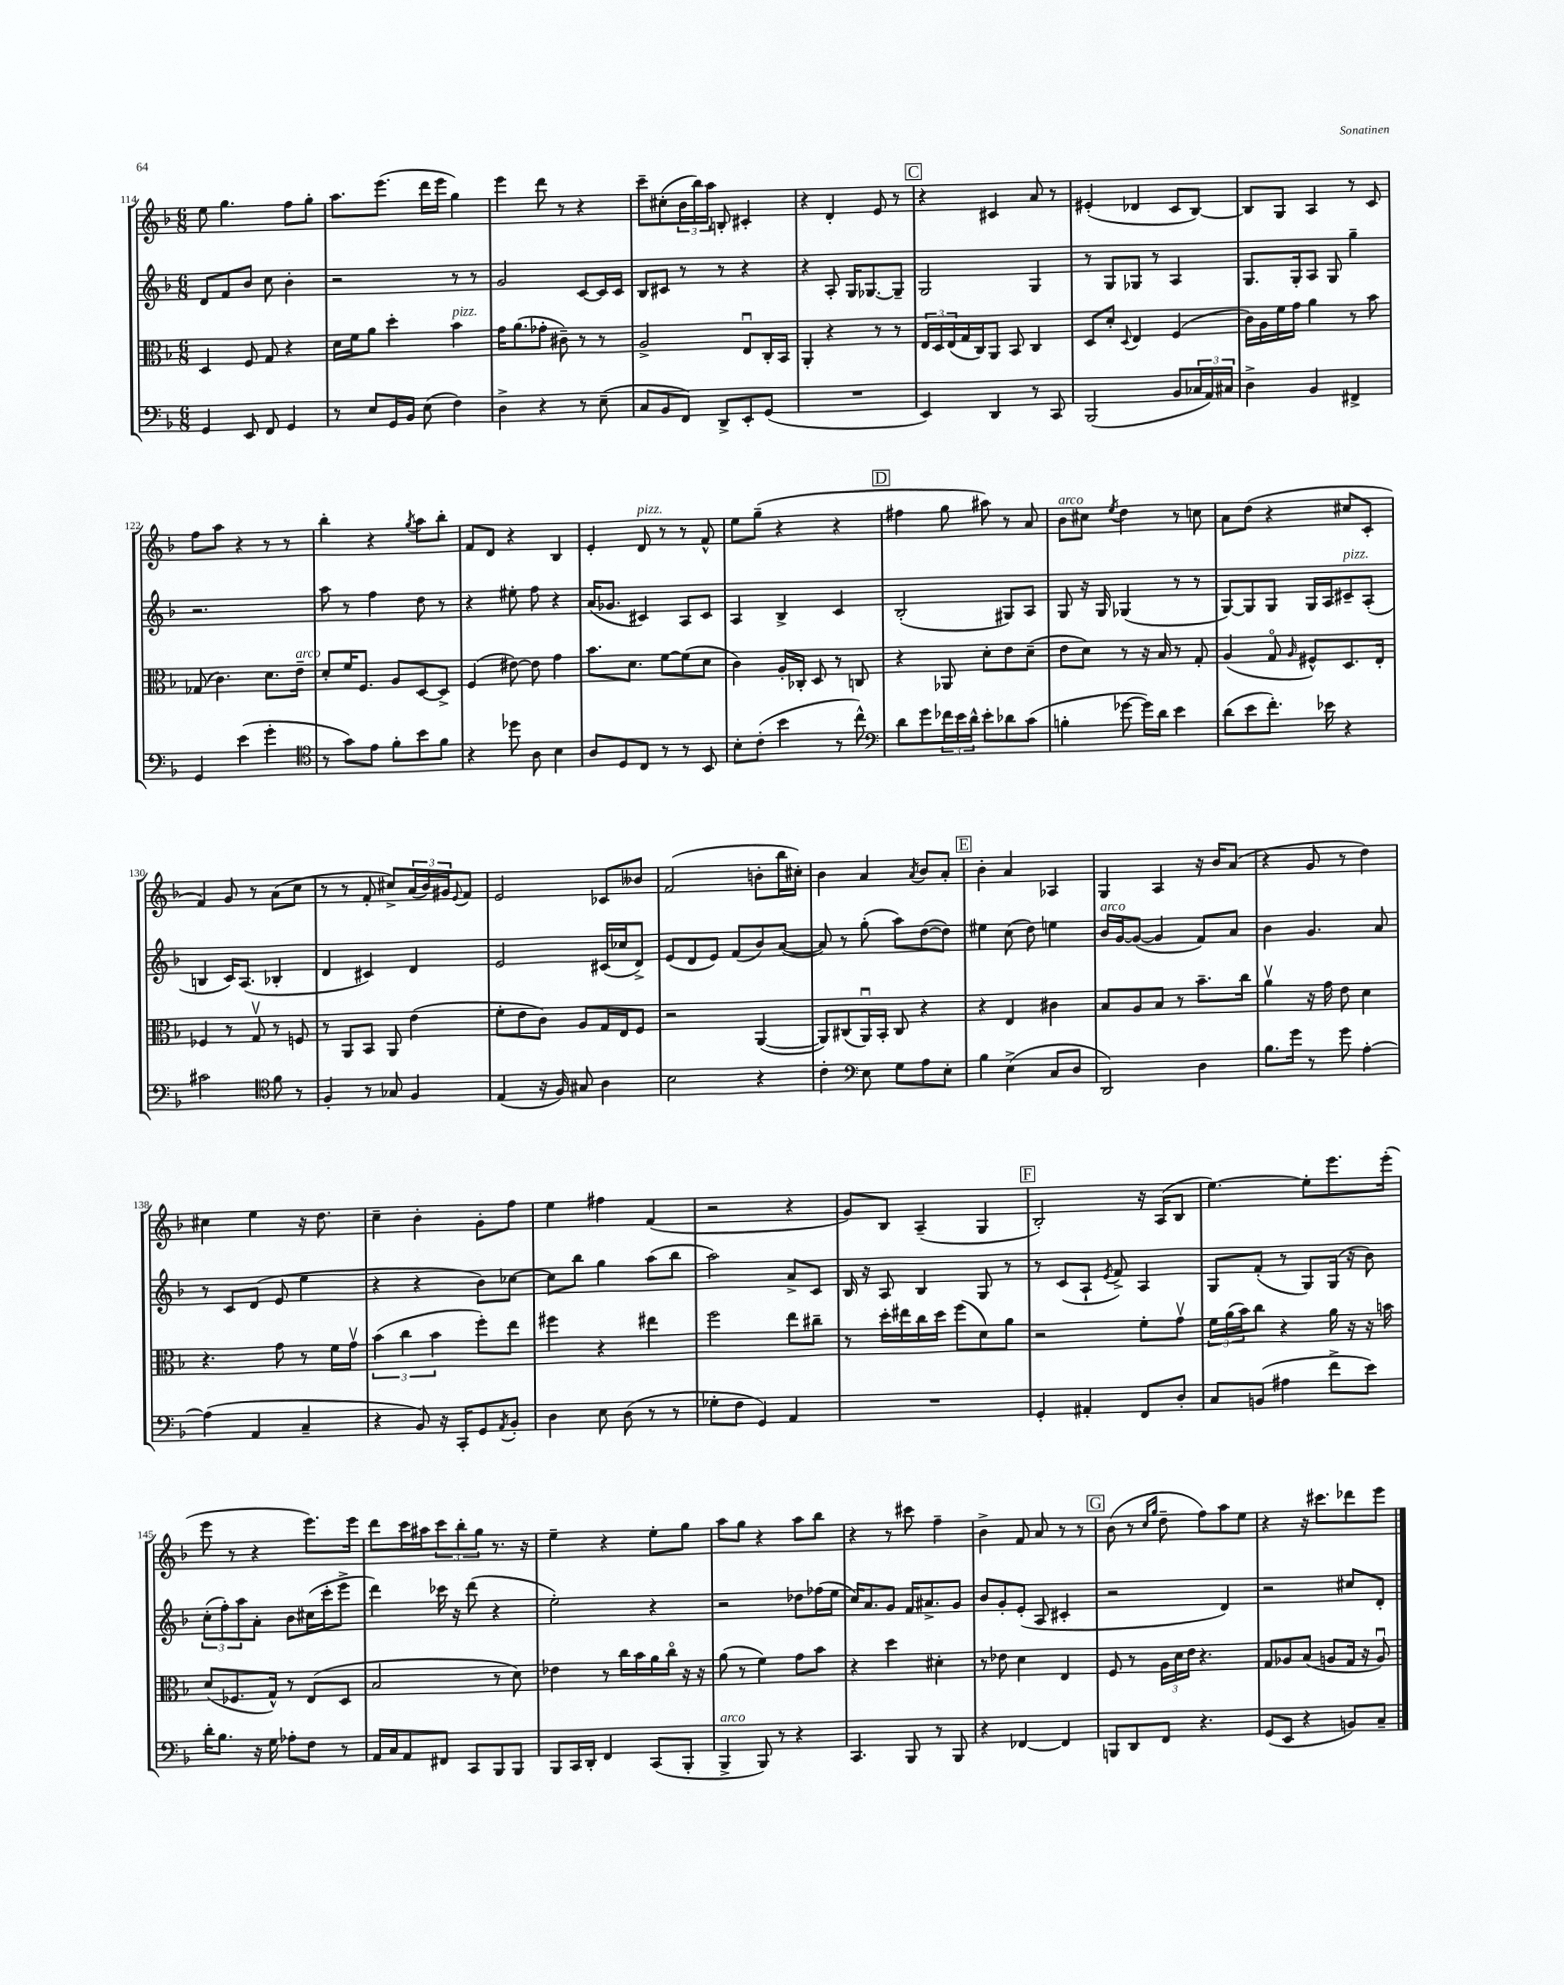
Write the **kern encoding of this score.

**kern	**kern	**kern	**kern
*staff4	*staff3	*staff2	*staff1
*clefF4	*clefC3	*clefG2	*clefG2
*k[b-]	*k[b-]	*k[b-]	*k[b-]
*M6/8	*M6/8	*M6/8	*M6/8
4GG	4D	8d	8ee
.	.	8f	4.gg
8EE	8F	8b-	.
8FF	8G	8cc	.
4GG	4r	4b-'	8ff
.	.	.	8gg'
=	=	=	=
8r	16d	2r	8.aa
.	16f	.	.
8E	8a	.	.
.	.	.	(8.eee
16GG	4dd'	.	.
16BB-	.	.	.
(8E	.	.	16ddd
.	.	.	16eee
4F)	4b-	8r	4gg)
.	.	8r	.
=	=	=	=
4D^	16g	2g	4eee
.	(8.a	.	.
4r	8g-'	.	8ddd
.	8c#~)	.	8r
8r	8r	[8c	4r
(8E~	8r	16c]	.
.	.	16c	.
=	=	=	=
8C	2A^	8B-	8ccc~
8BB-	.	8c#	(8cc#'
8FF)	.	8r	24b-
.	.	.	24bb-)
.	.	.	24aa
8DD^	.	8r	8B'
8EE'	8Eu	4r	4c#'
(8GG	16C'	.	.
.	16BB-	.	.
=	=	=	=
2.r	4AA'	4r	4r
.	4r	8A'	4d'
.	.	16G	.
.	.	[8.G-	.
.	8r	.	8e
.	8r	8G-~]	8r
=	=	=	=
4EE)	24E	2G	4r
.	24D	.	.
.	(24E	.	.
.	16G	.	.
.	16C)	.	.
4DD	8AA	.	4c#
.	8BB-	.	.
8r	4C	4G	8a
8CC	.	.	8r
=	=	=	=
(2BBB-	8D	8r	(4e#'
.	8d'	8G	.
.	8qqD	.	.
.	4E	8G-	4d-
.	.	8r	.
8BB-	(4F	4A	8c
24C-	.	.	[8B-)
24AA)	.	.	.
24C#	.	.	.
=	=	=	=
4D^	16c)	8.G	8B-]
.	16A	.	.
.	16f	.	8G
.	16g	16G'	.
4BB-	4a	8A	4A
.	.	8G	.
4FF#^	8r	4gg~	8r
.	8b-	.	8c
=	=	=	=
4GG	(8G-	2.r	8ff
.	4.c)	.	8aa
(4e	.	.	4r
4g'	8.d	.	8r
.	.	.	8r
.	16e~	.	.
=	=	=	=
*clefC4	*	*	*
8r	8d'	8aa	4bb-'
8g)	16f	8r	.
.	8.F	.	.
8e	.	4ff	4r
8f'	8A	.	.
.	.	.	8qgg
8b-	[8D	8dd	8aa
8f	8D^]	8r	8bb-'
=	=	=	=
4r	(4F	4r	8f
.	.	.	8d
8dd-	[8e#)	8ee#'	4r
8A	8e#]	8ff	.
4B-	4g	4r	4B-
=	=	=	=
8A	8.b-	(16a	4e'
.	.	8.g-	.
8D	.	.	.
.	8.d	.	.
8C	.	4c#)	8d
8r	[8f	.	8r
8r	(8f]	8A	8r
8BB-	8d	8c#	8f^^
=	=	=	=
8B-'	4c)	4A	8ee
(8c'	.	.	(8gg~
4b-	16A'	4B-^	4r
.	16C-'	.	.
.	8D	.	.
8r	8r	4c	4r
8cc^^)	8C	.	.
=	=	=	=
*clefF4	*	*	*
8d	4r	(2B-'	4ff#
8g	.	.	.
24f-	8AA-	.	8gg
24e	.	.	.
24d^^	.	.	.
8e'	8d'	.	8aa#)
8d-	8e	8G#)	8r
(8c	(8d~	8A	8a
=	=	=	=
4B'	8e	8G	8b-
.	8d)	16r	8cc#
.	.	16G	.
.	.	.	8qee
[8g-	8r	(4G-	4dd
16g-])	16r	.	.
16d	16B-	.	.
4e	8r	8r	8r
.	8G'	8r	8cc
=	=	=	=
(8d	(4A	[8G)	8a
8e	.	8G]	(8dd
8.f')	8Go	8G	4r
.	16qqA	.	.
.	8F#^^)	16G	.
16e-	.	16A	.
4r	8.D	8c#~	8cc#
.	.	(8A'	8c'
.	16E'	.	.
=	=	=	=
2c#	4F-	4B	4f)
.	8r	16c)	8g
.	.	(8.A	.
.	8Gv	.	8r
*clefC4	*	*	*
8f	8r	4B-'	(8a
8r	8F	.	8cc
=	=	=	=
4F'	8r	4d	8r
.	8AA	.	8r
8r	8BB-	4c#)	8f'
8G-	8AA	.	8cc#^)
4F	(4e	4d	(24a
.	.	.	24b-)
.	.	.	24g#
.	.	.	8qqe
.	.	.	8f
=	=	=	=
(4E	8f'	2e	2e
.	8e	.	.
16r	8c)	.	.
16F)	.	.	.
8G#	8A	.	.
4A	16G	(16c#	8c-
.	16E	16cc-	.
.	8F	8d^)	8b--
=	=	=	=
2B-	2r	(8e	(2f
.	.	8d	.
.	.	8e)	.
.	.	(8f	.
4r	([4AA	8b-)	8b'
.	.	([8a	16bb-
.	.	.	16cc#')
=	=	=	=
4c'	8AA])	8a])	4b-
.	(8C#	8r	.
*clefF4	*	*	*
8E	16AAu)	(8gg'	4a
.	16BB-'	.	.
8G	8C#	8aa)	.
.	.	.	8qa
8A	4r	([8dd	8b-
8E'	.	8dd])	8a'
=	=	=	=
4B-	4r	4ee#	4b-'
(4E^	4E	(8cc	4a
.	.	8dd)	.
8C	4c#	4ee	4A-
8D	.	.	.
=	=	=	=
2DD)	8B-	16b-	4G
.	.	[16g	.
.	8A	(8g_	.
.	8B-	4g]	4A
.	8r	.	.
4D	8.b-~	8f)	16r
.	.	.	16b-
.	.	8a	(8a
.	16cc	.	.
=	=	=	=
8.B-	4av	4b-	4r
16g	.	.	.
8r	16r	4.g	8g
.	16g	.	.
8g	8e	.	8r
[4A'	4d	.	4dd)
.	.	8a	.
=	=	=	=
(4A]	4.r	8r	4cc#
.	.	8c	.
4AA	.	(8d	4ee
.	8g	8e	.
4C~	8r	4ee	16r
.	.	.	8.dd
.	16f	.	.
.	16gv	.	.
=	=	=	=
4r	(6b-	4r	4cc~
.	6cc	.	.
8BB-)	.	4r	4b-'
.	6b-	.	.
16r	.	.	.
16CC'	.	.	.
8GG	8ff')	8b-)	8g'
8qAA	.	.	.
8BB-'	8ee	[8cc-	8ff
=	=	=	=
4D	4ff#	8cc-]	4ee
.	.	8bb-	.
8E	4r	4gg	4ff#
(8D	.	.	.
8r	4ee#	(8aa	(4f
8r	.	8bb-	.
=	=	=	=
8G-'	2ff	2aa)	2r
8F	.	.	.
4GG)	.	.	.
4AA	8ee	8a^	4r
.	8cc#~	8c	.
=	=	=	=
2.r	8r	16B-	8g)
.	.	16r	.
.	16dd'	8A	8B-
.	16ee#	.	.
.	16cc	4B-	(4A~
.	16dd	.	.
.	(8ff	.	.
.	8d)	8G	4G
.	8a	8r	.
=	=	=	=
4GG'	2r	8r	2B-')
.	.	(8c	.
4AA#'	.	8A`	.
.	.	8qe	.
.	.	8f^)	.
8FF	8f'	4A	16r
.	.	.	(16A
8D'	8gv	.	8B-
=	=	=	=
8C	24f	8G	[4.ee)
.	(24a	.	.
.	24b-)	.	.
(8BB	8cc	(8f'	.
4A#	4r	8r	.
.	.	8G)	8ee']
8f^	16a	(16G	8.eee
.	16r	16r	.
8e)	16r	8b-)	.
.	16b	.	(16eee'
=	=	=	=
16d'	(8d	(12cc'	8eee
8.B-	.	.	.
.	.	12ff')	.
.	8.F-	.	8r
.	.	12aa	.
16r	.	8a'	4r
16G	16G^^)	.	.
8A-'	8r	8b-	.
8F	(8E	(16cc#	8.eee)
.	.	16ccc'	.
8r	8D	8eee^	.
.	.	.	16eee
=	=	=	=
16AA	2B-	4ddd)	8ddd
16C	.	.	.
8AA	.	.	16ccc
.	.	.	16aa#
8FF#	.	16ccc-	12ccc
.	.	16r	.
.	.	.	12bb-'
8CC	.	(8ddd	.
.	.	.	12gg
8BBB-	8r	4r	8.r
8BBB-	8d)	.	.
.	.	.	16r
=	=	=	=
8BBB-	4e-	2ee')	4ee~
16CC	.	.	.
16DD'	.	.	.
4FF	8r	.	4r
.	16cc	.	.
.	16b-	.	.
(8CC	16a	4r	8ee'
.	16cco	.	.
8BBB-'	16r	.	8gg
.	16r	.	.
=	=	=	=
4BBB-^	(8a	2r	8aa
.	8r	.	8gg
8BBB-)	4f)	.	4r
8r	.	.	.
4r	8g	8dd-	8aa
.	8b-	(16ff-	8bb-
.	.	16ee	.
=	=	=	=
4.CC	4r	16cc)	4r
.	.	8.a	.
.	4dd	8g	8r
8BBB-	.	16f	8ccc#
.	.	8.a#^	.
8r	4d#'	.	4ff~
8BBB-	.	8g	.
=	=	=	=
4r	8r	8b-	4b-^
.	8e-	8g'	.
[4FF-	4d	(8e'	8f
.	.	8A	8a
4FF-]	4E	4c#'	8r
.	.	.	8r
=	=	=	=
8BBB	8F	2r	(8b-
8DD	8r	.	8r
.	.	.	16qqcc
.	.	.	16qqgg
8FF	24A	.	8dd~
.	24d	.	.
.	24e	.	.
4.r	4.r	.	8ff)
.	.	4d)	8aa
.	.	.	8ee
=	=	=	=
(8GG	8G	2r	4r
8EE	8A-	.	.
4r	(8B-	.	16r
.	.	.	8.ccc#
.	8A	.	.
8BB)	16G	8cc#	8ddd-
.	16r	.	.
8C~	8Au)	8d'	8eee
==	==	==	==
*-	*-	*-	*-
